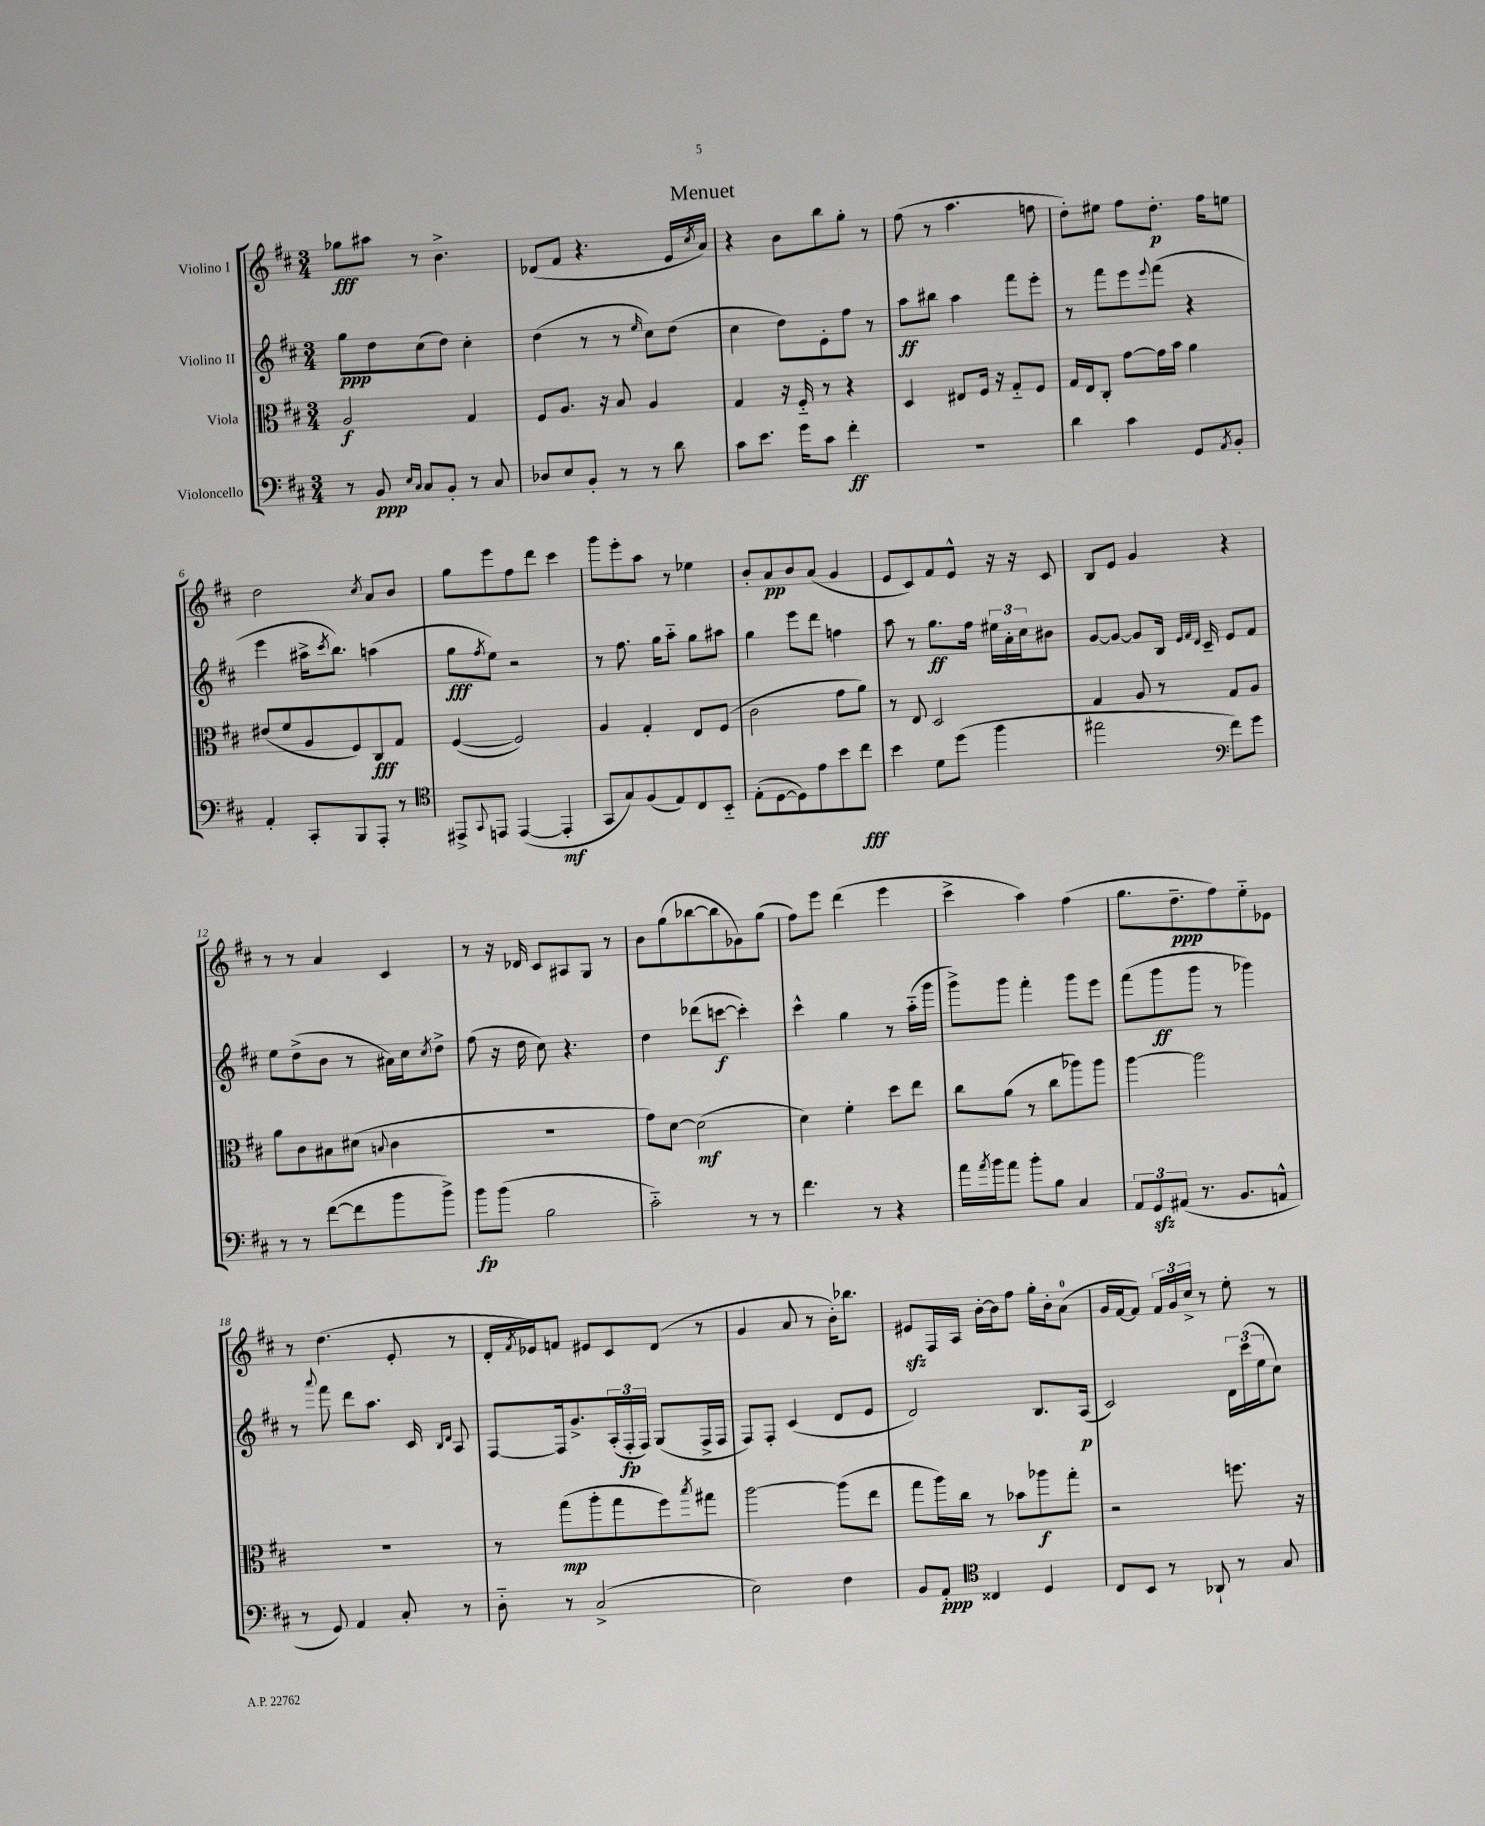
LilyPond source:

\header { title = "Menuet" }
<<
\new StaffGroup <<
\new Staff = "s0" \with { instrumentName = "Violino I" } {
    \clef treble \key d \major \numericTimeSignature \time 3/4
    ges''8\fff ais''8 r8 b'4.-> |
    des'8( fis'8 r4. e'16 \acciaccatura { cis''8 } a'16) |
    r4 b'8 b''8 g''8-. r8 |
    fis''8( r8 a''4. f''8 |
    d''8-.) eis''8 fis''8 d''8.-.\p fis''16 e''8 |
    d''2 \acciaccatura { cis''8 } a'8 b'8 |
    g''8 e'''8 fis''8 d'''8 cis'''4 |
    g'''8 e'''8-. a''8 r8 ees''4 |
    b'8-. a'8\pp b'8 a'8( g'4 |
    e'8 cis'8) fis'8 e'8-^ r16 r16 cis'8 |
    b8 e'8 g'4 r4 |
    r8 r8 a'4 cis'4 |
    r8 r16 des'16 cis'8 ais8 g8 r8 |
    b'8 g''8( bes''8~ bes''8 ges'8) g''8( |
    fis''8) e'''8 d'''4( e'''4 |
    cis'''4-> a''4) fis''4( |
    g''8. d''8.--\ppp fis''8) e''8-_ ees'8 |
    r8 d''4.( e'8-. r8 |
    d'16-. \acciaccatura { fis'8 } ees'16) f'8 eis'8 cis'8 d'8( r8 |
    g'4 a'8 r8 b'16-.) bes''8. |
    eis'8\sfz fis16 a16 b'16~-. b'16 fis''8 g''16-. b'16-. a'8-0( |
    g'16 fis'16~ fis'8) \tuplet 3/2 { fis'16 g'16 cis''16-> } r8 e''8-. r8 \bar "|." |
}
\new Staff = "s1" \with { instrumentName = "Violino II" } {
    \clef treble \key d \major \numericTimeSignature \time 3/4
    g''8\ppp d''8 cis''8( d''8) cis''4-. |
    d''4( r8 r8 \grace { e''16 } cis''8) d''8( |
    cis''4 d''8) e'8-. fis''8 r8 |
    a''8\ff bis''8 a''4 fis'''8 e'''8-. |
    r8 fis'''8 e'''8 \appoggiatura { e'''8 } fis'''8( r4 |
    e'''4 ais''16-> \acciaccatura { cis'''8 } b''8.) a''4( |
    g''8\fff \acciaccatura { fis''8 } e''8) r2 |
    r8 fis''8. g''16 a''8-_ g''8 ais''8 |
    g''4 e'''8 d'''8 f''4 |
    a''8 r8 g''8.\ff fis''16 \tuplet 3/2 { eis''16 a'16-. cis''16 } bis'8 |
    g'8~ g'8~ g'8 b16 \grace { e'32 fis'32 d'32 } cis'16-- e'8 fis'8 |
    e''8 d''8->( b'8 r8 ais'16) cis''16 \acciaccatura { cis''8 } d''8-> |
    fis''8( r16 d''16 cis''8) r4. |
    d''4 des'''8( c'''8~\f c'''4-.) |
    cis'''4-^ g''4 r8 a''16-_( g'''16 |
    g'''8->) g'''8 fis'''4-. g'''8 e'''8 |
    fis'''8( g'''8\ff g'''8 r8 ges'''4) |
    r8 \appoggiatura { a'''8 } fis'''8 d'''8 a''8. cis'16 \grace { b16 d'16 } a8 |
    fis8~ fis16 g'8.-> \tuplet 3/2 { a16-.( fis16-.\fp fis16) } g8( fis16-> fis16 |
    fis8) fis8-. cis'4( d'8 e'8 |
    d'2) b8. a16\p( |
    cis'2) \tuplet 3/2 { d'16 cis'''16( e''16 } cis''8) \bar "|." |
}
\new Staff = "s2" \with { instrumentName = "Viola" } {
    \clef alto \key d \major \numericTimeSignature \time 3/4
    a2\f g4 |
    fis8 a8. r16 b8 a4 |
    g4 r16 fis16-_ r8 r4 |
    d4 eis8 fis16 r16 g8-_ fis8 |
    g16 e16 cis8-. g'8~ g'16 b'16 a'4 |
    eis'8( fis'8 a8 fis8) cis8\fff g8 |
    fis4~( fis2) |
    a4 g4-. e8 fis8( |
    cis'2 g'8 a'8) |
    r8 e8 d2 |
    g4 a8 r8 g8 a8 |
    a'8 cis'8 bis8 dis'8( \appoggiatura { b8 } cis'4 |
    R2. |
    g'8) d'8~ d'2\mf( |
    d'4) fis'4-. d''8 e''8 |
    cis''8 a'8( r8 cis''8 aes''8) aes''8 |
    a''4~ a''2 |
    R2. |
    r8 g''8\mp( a''8-. g''8 fis''8) \acciaccatura { b''8 } gis''8 |
    a''2~ a''8( e''8 |
    g''8 a''16) cis''16 r8 bes'8 aes''8\f g''8-. |
    r2 f''8. r16 \bar "|." |
}
\new Staff = "s3" \with { instrumentName = "Violoncello" } {
    \clef bass \key d \major \numericTimeSignature \time 3/4
    r8 b,8\ppp \grace { e16 cis16 } cis8 b,8-. r8 cis8 |
    des8 e8 b,8-. r8 r8 d'8 |
    cis'8 e'8. g'16 cis'8 fis'4-.\ff |
    R2. |
    d'4 cis'4 g,8 \acciaccatura { a,8 } b,8-. |
    a,4-. cis,8-. b,,8 a,,8-. r8 |
    \clef tenor eis,8-> \appoggiatura { g,8 } e,8 e,4~( e,4-.\mf |
    g,8 g8) fis8( e8) cis8 b,8-_ |
    e8-.( d8~ d8) e'8 b'8 cis''8\fff |
    b'4 d'8 d''8( fis''4 |
    eis''2 \clef bass fis'8) g'8 |
    r8 r8 fis'8~( fis'8 b'8 b'8->) |
    b'8\fp b'8( b2 |
    cis'2-_) r8 r8 |
    fis'4. r8 r4 |
    a'16 \acciaccatura { a'8 } b'16 a'8 b'8-. b8 cis4 |
    \tuplet 3/2 { a,8 g,8\sfz ais,8( } r8. b,8. a,8-^ |
    r8 g,8) a,4 cis8-. r8 |
    d8-_ r8 cis2->( |
    e2) fis4 |
    b,8 a,8-.\ppp \clef tenor cisis4 d4 |
    cis8 b,8 r8 aes,8-! r8 g8 \bar "|." |
}
>>
>>
